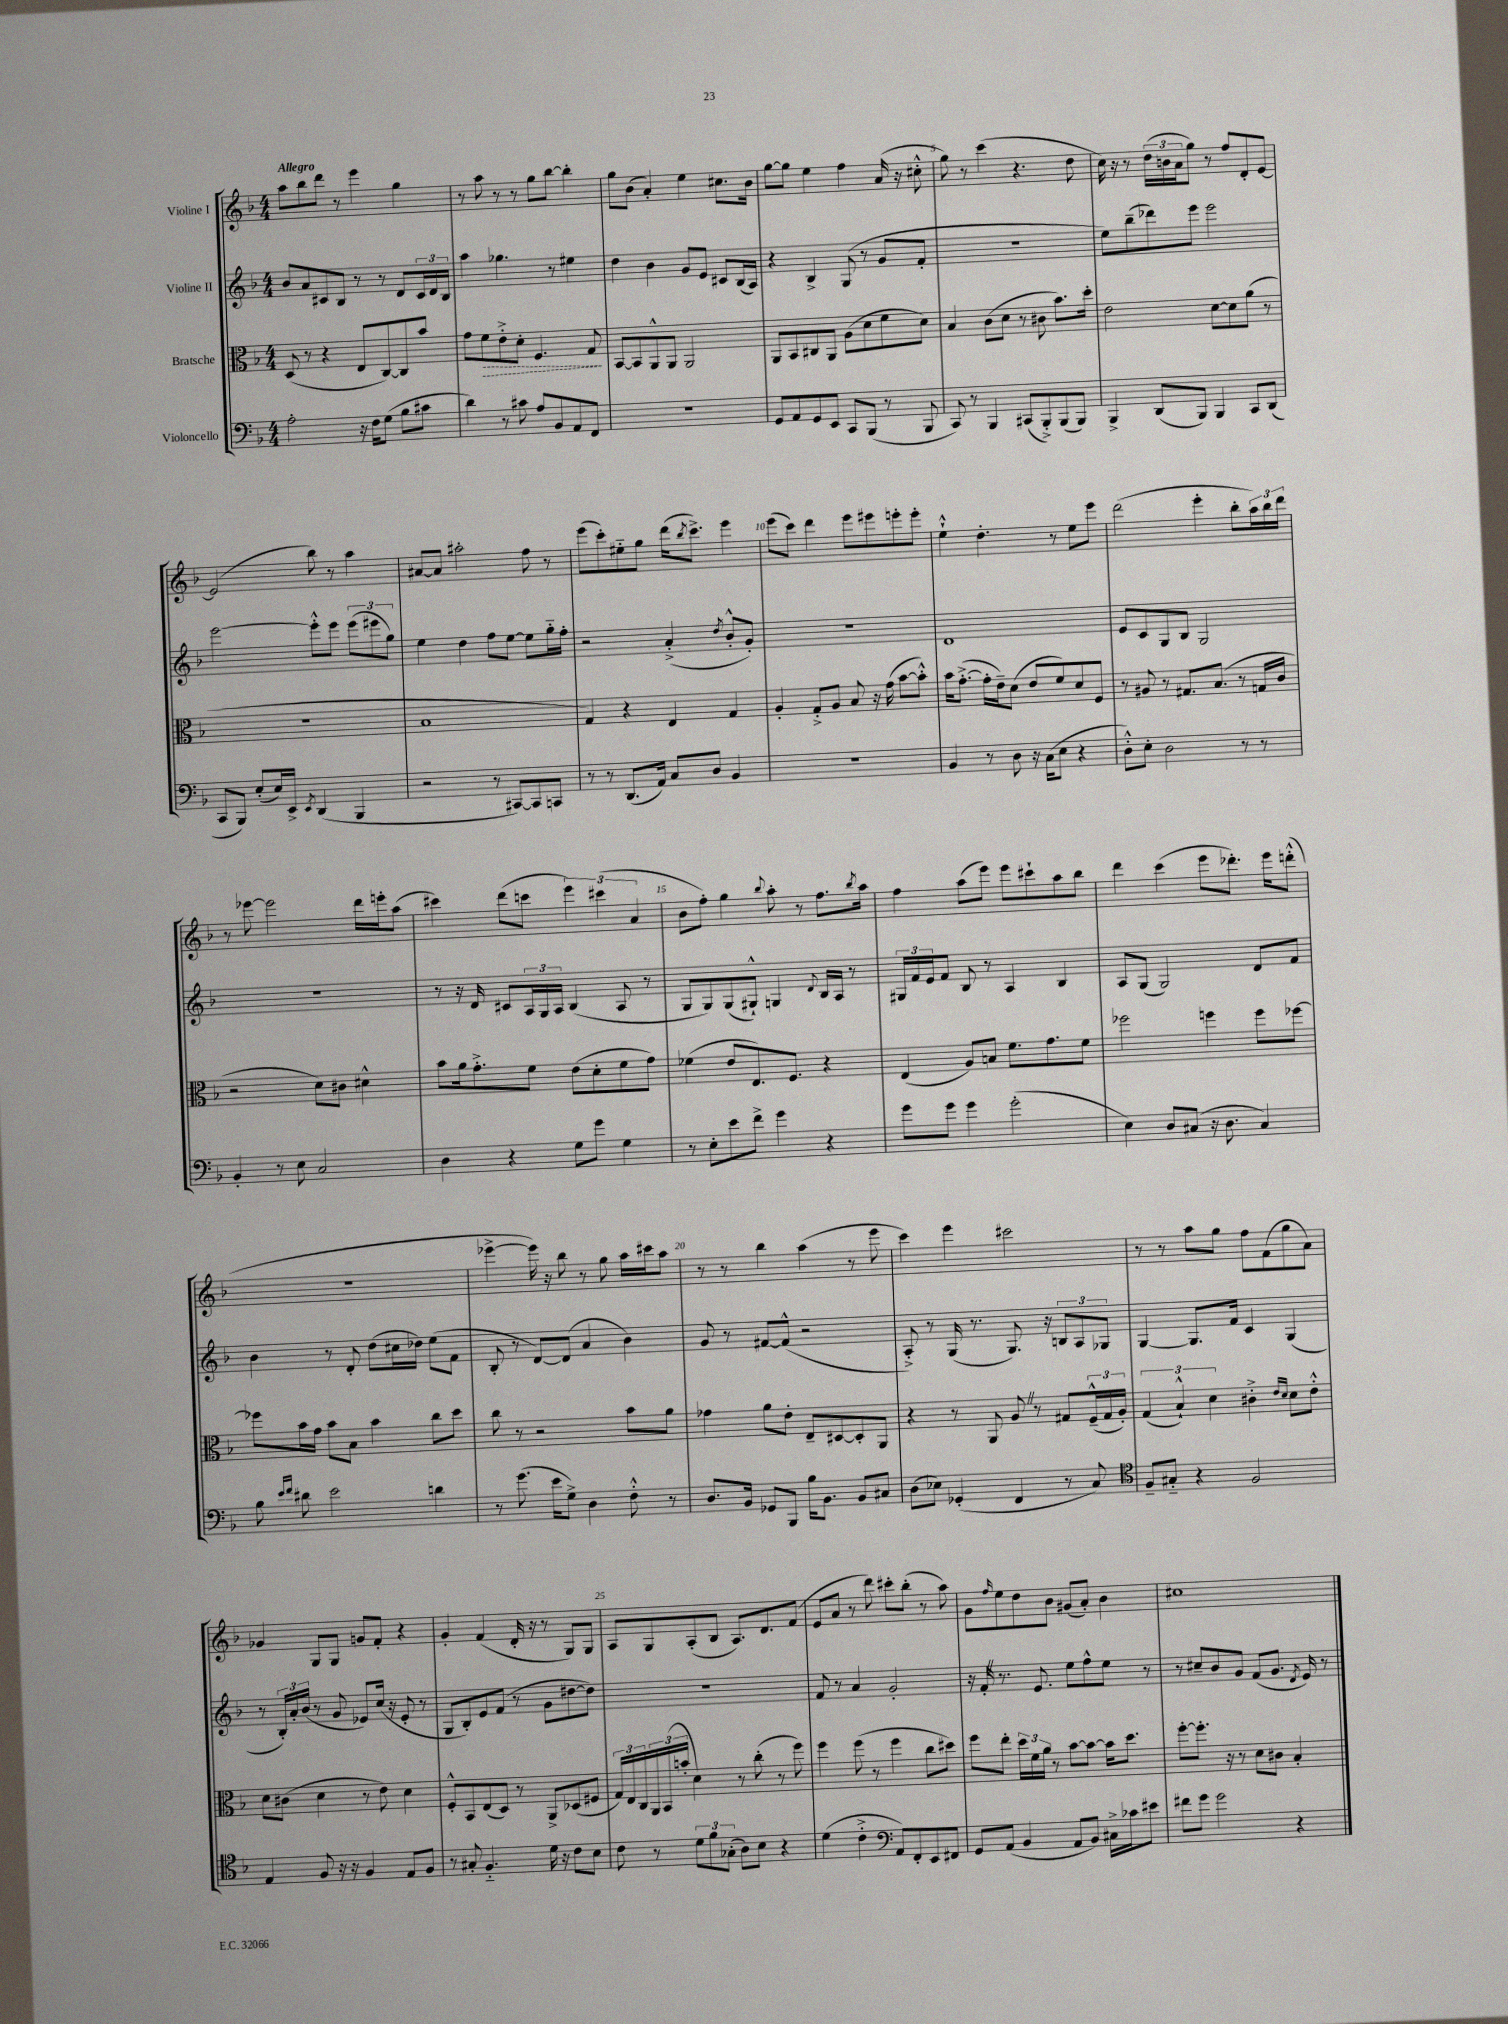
<<
\new StaffGroup <<
\new Staff = "s0" \with { instrumentName = "Violine I" } {
    \clef treble \key f \major \numericTimeSignature \time 4/4 \tempo "Allegro"
    a''8 bes''8 d'''8 r8 e'''4 g''4 |
    r8 a''8 r8 r8 g''8 bes''8~ bes''4-. |
    g''8 bes'8( a'4-.) e''4 cis''8. bes'16 |
    g''8~ g''8 e''4 f''4 a'16( r16 cis''8-.-^ |
    g''8) r8 c'''4( r4. d''8 |
    c''16) r16 r8 \tuplet 3/2 { d''16( b'16 a'16 } g''8) r8 f''8 d'8-. e'8~ |
    e'2( bes''8) r8 a''4 |
    ais'8~ ais'8 ais''2-. f''8 r8 |
    e'''8( c'''8-.) eis''8-_ g''8 d'''16( \acciaccatura { bes''8 } c'''8.->) e'''4 |
    e'''8( c'''8) d'''4 e'''8 eis'''8 e'''8-. e'''8-. |
    e''4-!-^ d''4.-. r8 e''8 e'''8 |
    d'''2( e'''4-. bes''8-. \tuplet 3/2 { a''16) bes''16 d'''16 } |
    r8 ees'''8~ ees'''2 d'''16 e'''16-. a''8( |
    cis'''4) d'''8( c'''8 \tuplet 3/2 { e'''4) cis'''4( a'4 } |
    bes'8 f''8-.) g''4 \appoggiatura { bes''8 } a''8-. r8 f''8. \acciaccatura { bes''8 } a''16 |
    f''4 a''8( e'''8) e'''8 cis'''8-! a''8 bes''8 |
    d'''4 c'''4( e'''8 des'''8.-.) e'''16 d'''8-.-^( |
    R1 |
    ees'''4~-> ees'''16) r16 bes''8 r8 g''8 a''16 cis'''16 a''8 |
    r8 r8 bes''4 a''4( r8 e'''8 |
    c'''4) e'''4 cis'''2 |
    r8 r8 a''8 g''8 f''8 f'8( g''8 a'8) |
    ges'4 g8 g8 g'8 f'8-. r4 |
    g'4-. f'4( d'16-. r16 r8 g8) g8 |
    a8 g8 a8-.( bes8 a8.) d'8. f'8( |
    e'8 a'8 r8 d'''8) cis'''8-. bes''8-.( r8 a''8) |
    g'8 \grace { f''16 } e''8 d''8 bes'8 gis'8( a'8-.) bes'4 |
    cis''1 \bar "|." |
}
\new Staff = "s1" \with { instrumentName = "Violine II" } {
    \clef treble \key f \major \numericTimeSignature \time 4/4
    bes'8 a'8 cis'8 bes8 r8 r8 d'8 \tuplet 3/2 { cis'16 d'16 bes16 } |
    a''4 ges''4. r8 eis''4 |
    d''4 bes'4 g'8 e'8 cis'8 bes16( a16) |
    r4 bes4-> g8( r8 g'8 f'8-. |
    R1 |
    e''8) bes''8--( des'''8) e'''8 e'''2 |
    e'''2~ e'''8-.-^ e'''8 \tuplet 3/2 { e'''8( eis'''8 g''8) } |
    e''4 d''4 f''8 e''8~ e''8 g''16-_ f''16-. |
    r2 a'4-.->( \acciaccatura { d''8 } bes'8-.-^ g'8-.) |
    r1 |
    d'1 |
    e'8 c'8 g8 bes8 g2 |
    R1 |
    r8 r16 d'16 cis'8 \tuplet 3/2 { a16 g16 a16 } bes4( a8 r8 |
    g8 g8) g8( gis8-!-^) g4 \appoggiatura { d'8 } bes16 a16 r8 |
    \tuplet 3/2 { gis16 f'16 e'16 } f'8 bes8 r8 a4 bes4 |
    a8 g8( g2) d'8 f'8 |
    bes'4 r8 d'8-. d''8( cis''16 des''16) e''8( f'8 |
    bes8-. r8 d'8~) d'8( a'4 bes'4) |
    g'8 r8 fis'8~ fis'8-^( r2 |
    a8-.->) r8 g16( r8. g8.) r16 \tuplet 3/2 { b8 a8 ges8 } |
    g4~ g8. f'16 c'4 g4( |
    r8 \tuplet 3/2 { bes16-.) a'16-. bes'16( } r8 g'8 ees'8) c''16( r16 ees'8-. r8 |
    g8 bes8-.) e'8 f'8( r8 g'8 dis''8~ dis''8) |
    R1 |
    f'8 r8 a'4 g'2-. |
    r16 f'16-. \once \override BreathingSign.text = \markup { \musicglyph "scripts.caesura.straight" } \breathe r8. e'8. e''8 f''8-^ e''8 r8 |
    r8 cis''8-- bes'8 g'8 f'8( g'8. \acciaccatura { d'8 } e'16) r8 \bar "|." |
}
\new Staff = "s2" \with { instrumentName = "Bratsche" } {
    \clef alto \key f \major \numericTimeSignature \time 4/4
    d8( r8 r4 e8 c8~) c8 bes'8 |
    g'8 \once \override Hairpin.style = #'dashed-line f'8\> e'8-.-> d'8-. f4. g8\! |
    bes,8~ bes,8 a,8-^ a,8 a,2 |
    a,8 bes,8 cis8 a,8 a8( d'8 f'8 d'8) |
    bes4 c'8( d'8 r8 cis'8 bes'8.) d''16-. |
    e'2 d'8~ d'8 a'8( r8 |
    R1 |
    bes1 |
    g4) r4 e4 g4 |
    a4-. g8-.-> a8 bes8 r16 g'16( bes'8~ bes'8-.-^) |
    bes'16 g'8.~-.->( g'16-. e'16--) d'8( e'8 f'8) d'8 f8 |
    r8 ais8 r8 gis8. bes8.( r8 g16 c'16 |
    r2 d'8) cis'8 dis'4-^ |
    bes'8 a'16 g'8.-.-> f'8 e'8( d'8-. f'8 g'8) |
    fes'4( e'8 e8.) f8. r4 |
    e4( a8) b8 f'8. g'8. f'8 |
    fes''2 f''4 f''8 fes''8~ |
    fes''8 bes'16 g'16 bes'8 bes8 bes'4 c''8 d''8 |
    c''8 r8 r2 bes'8 a'8 |
    ges'4 a'8 e'8-. e8-- dis8~ dis8-. a,8 |
    r4 r8 a,8 a8 \once \override BreathingSign.text = \markup { \musicglyph "scripts.caesura.straight" } \breathe r8 gis8 \tuplet 3/2 { f16---^( gis16 a16-.) } |
    \tuplet 3/2 { g4( bes4-!-^) d'4 } cis'4-.-> \grace { e'16 d'16 } d'8 e'8-.-^ |
    d'8 cis'8( d'4 r8 e'8) d'4 |
    f8-.-^ bes,8 e8( d8) r8 a,8-> des8( fis8 |
    \tuplet 3/2 { g16) e16 c16 } \tuplet 3/2 { a,16 bes,16( b'16-. } d'4) r8 c''8-.( r8 f''8) |
    f''4 f''8( r8 f''4 c''8 dis''8) |
    f''8 e''8-. \tuplet 3/2 { d''16 f'16 a'16 } r8 bes'8~ bes'8~ bes'16 d''8. |
    f''8~-. f''8.-. r16 r8 d'8 cis'8 bes4-. \bar "|." |
}
\new Staff = "s3" \with { instrumentName = "Violoncello" } {
    \clef bass \key f \major \numericTimeSignature \time 4/4
    a2-. r16 f16 g8( bes8 cis'8 |
    d'4) r8 cis'8 a8 bes,8 a,8 f,8 |
    R1 |
    g,8 a,8 g,8 e,8 c,8 bes,,8( r8 bes,,8 |
    c,8) r8 bes,,4 cis,8( bes,,8-.->) bes,,8( bes,,8) |
    bes,,4-> d,8( bes,,8) bes,,4 c,8 d,8( |
    c,8 bes,,8) e8-.( e16) e,16-> \acciaccatura { e,8 } d,4( bes,,4 |
    r2 r8 cis,8~) cis,8 c,8 |
    r8 r8 d,8.( a,16) c8 d8 bes,4 |
    r1 |
    bes,4 r8 d8 r16 c16( e8 r4 |
    d8-.-^) e8-. d2 r8 r8 |
    bes,4-. r8 e8 c2 |
    d4 r4 g8 g'8 g4 |
    r8 e8-. e'8 f'8-> g'4 r4 |
    g'8 g'8 g'4 g'2-.( |
    e4) d8 cis8( r16 d8. cis4) |
    bes8 \grace { e'16 f'16 } dis'8 e'2 d'4 |
    r8 g'8.( e'16 g8->) d4 f8-.-^ r8 |
    d8. bes,16 ges,8 bes,,8 bes16 bes,8. bes,8 cis8 |
    d8( ees8) ges,4-.( f,4 r8 c8) |
    \clef tenor f8-- gis8-_ r4 f2 |
    e4 f8 r16 r16 f4 e8 f8 |
    r8 gis8-. f4.-_ d'16 r16 c'8 bes8 |
    c'8 r8 \tuplet 3/2 { d'8 f'8 ges8-.( } a8) bes8 r4 |
    d'4( c'4-.-> \clef bass a,8) f,8-. e,8 fis,8 |
    g,8 a,8( bes,4 a,8 bes,8) cis16-> ces'16 eis'8 |
    fis'8 g'8 g'2 r4 \bar "|." |
}
>>
>>
\layout { \context { \Score \override BarNumber.break-visibility = ##(#f #t #t) barNumberVisibility = #(every-nth-bar-number-visible 5) } }
